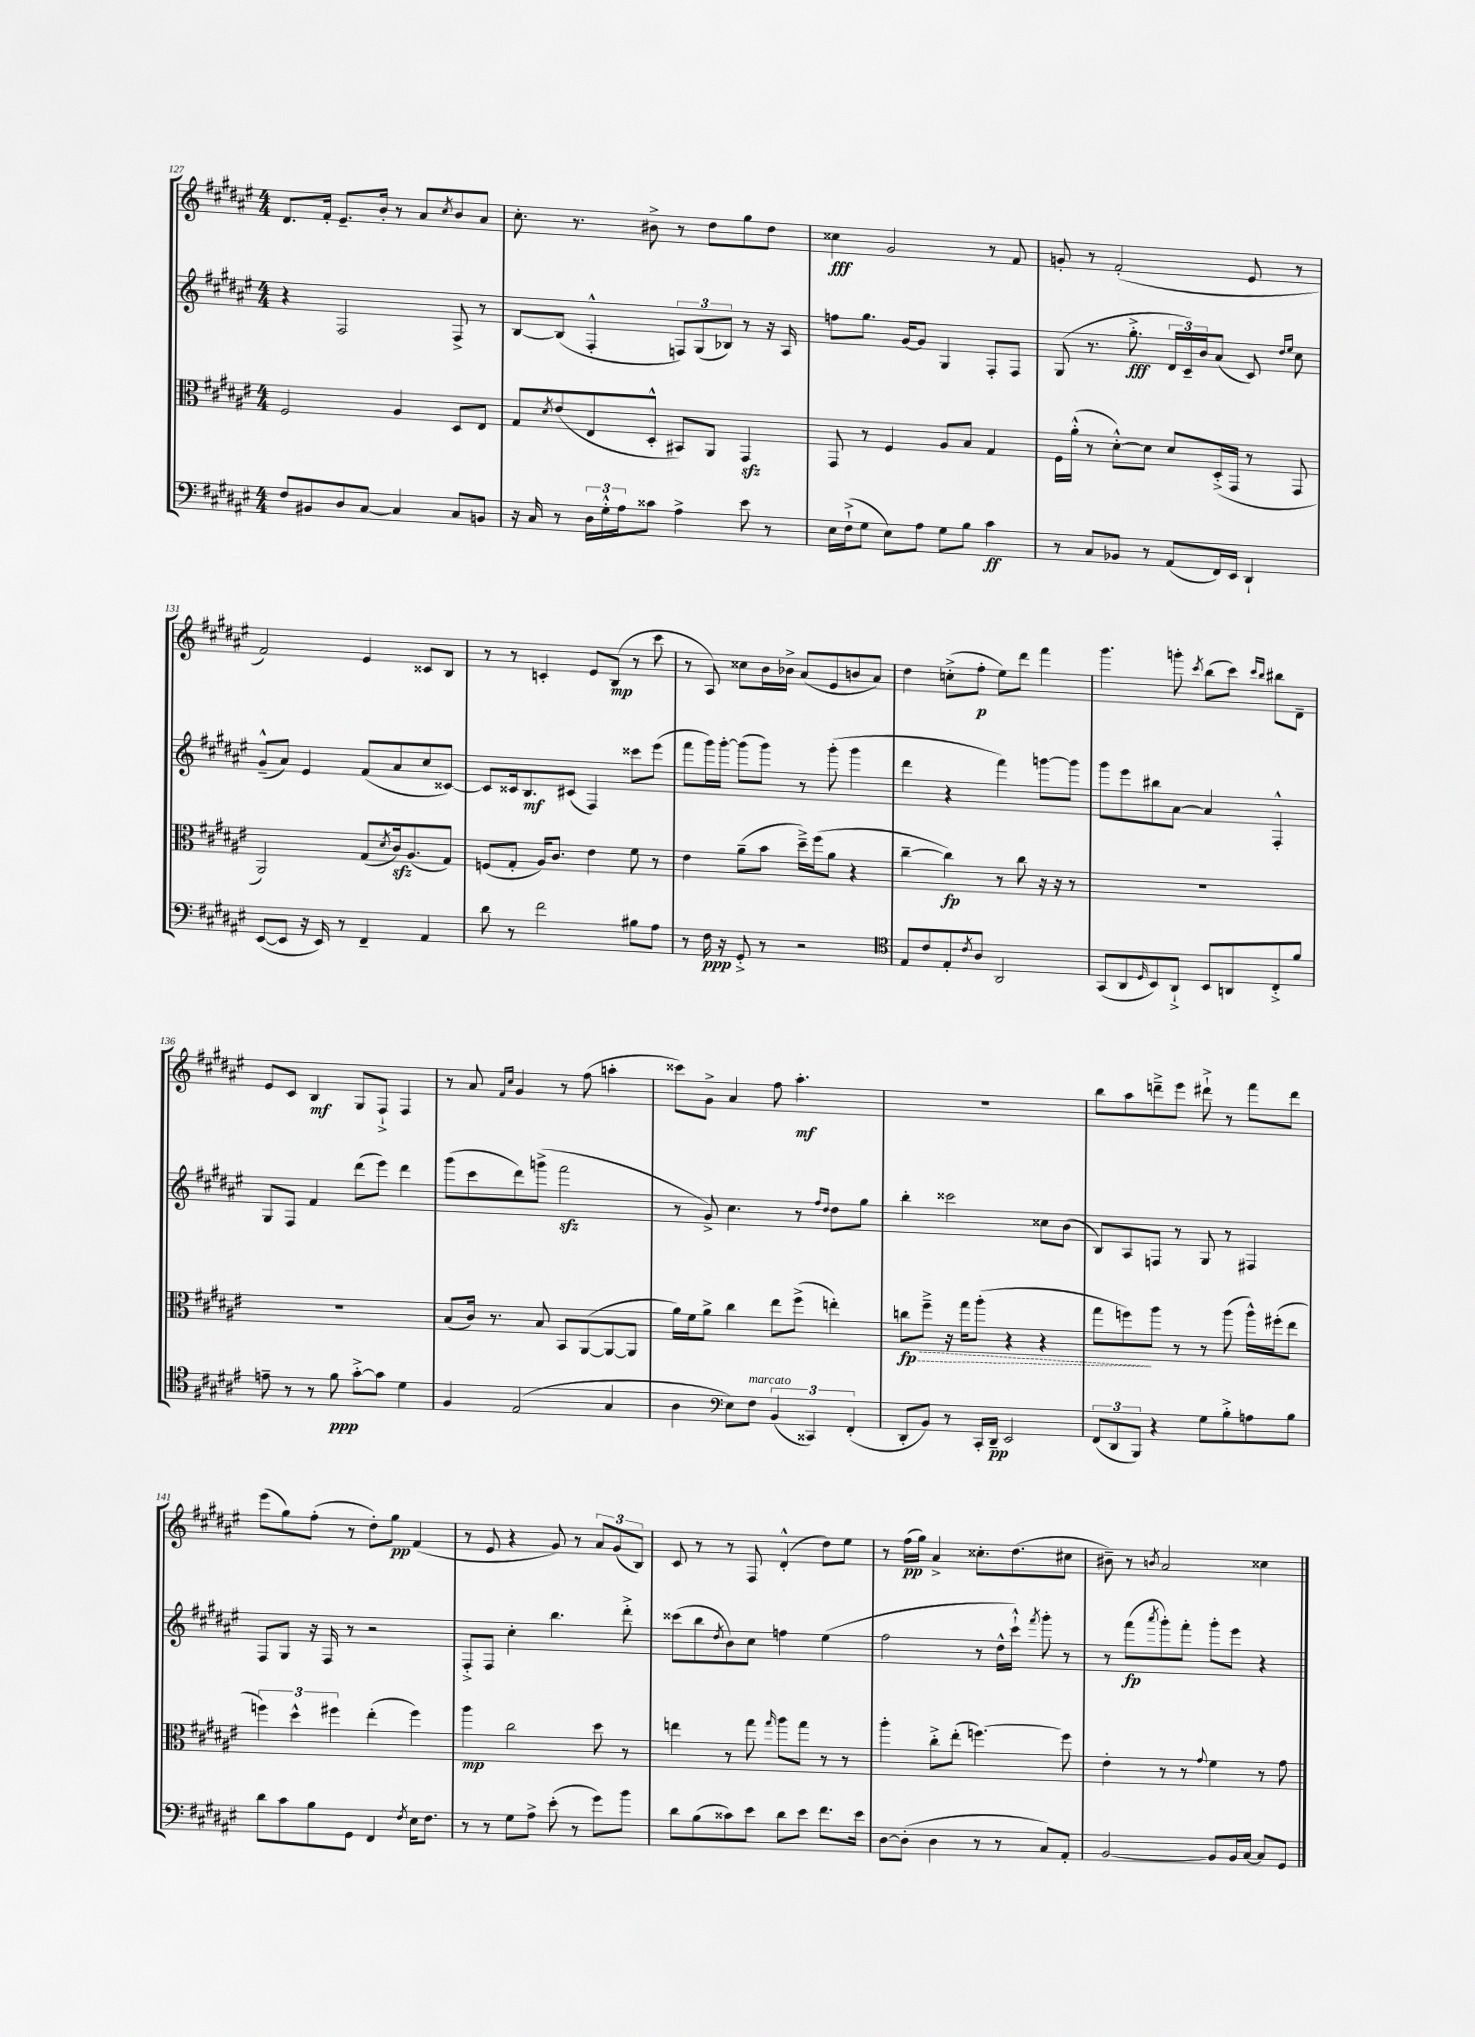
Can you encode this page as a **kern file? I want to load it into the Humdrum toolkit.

**kern	**dynam	**kern	**dynam	**kern	**dynam	**kern	**dynam
*part4	*part4	*part3	*part3	*part2	*part2	*part1	*part1
*staff4	*staff4	*staff3	*staff3	*staff2	*staff2	*staff1	*staff1
*clefF4	*	*clefC3	*	*clefG2	*	*clefG2	*
*k[f#c#g#d#a#e#]	*	*k[f#c#g#d#a#e#]	*	*k[f#c#g#d#a#e#]	*	*k[f#c#g#d#a#e#]	*
*M4/4	*	*M4/4	*	*M4/4	*	*M4/4	*
=127	=127	=127	=127	=127	=127	=127	=127
8F#/L	.	2F#/	.	4r	.	8.d#/L	.
8BB#X/	.	.	.	.	.	.	.
.	.	.	.	.	.	16f#'/Jk	.
8D#/	.	.	.	2F#/	.	8.e#~/L	.
[8C#/J	.	.	.	.	.	.	.
.	.	.	.	.	.	16b'/Jk	.
4C#/]	.	4A#/	.	.	.	8r	.
.	.	.	.	.	.	8a#/L	.
.	.	.	.	.	.	8qcc#/	.
8C#/L	.	8D#/L	.	8F#^/	.	8b/	.
8BBn/J	.	8E#/J	.	8r	.	8a#/J	.
=128	=128	=128	=128	=128	=128	=128	=128
16r	.	8G#/L	.	[8B/L	.	8.cc#'\	.
16C#/	.	.	.	.	.	.	.
.	.	8qd#/	.	.	.	.	.
8r	.	(8e#/	.	(8B/J]	.	.	.
.	.	.	.	.	.	8.r	.
24D#\LL	.	8E#/	.	4F#'^^/	.	.	.
24G#'^^\	.	.	.	.	.	.	.
24A#\J	.	.	.	.	.	.	.
8c##X\J	.	8D#'^^/J	.	.	.	8b#X^\	.
4A#^\	.	8BB#X/L)	.	12Fn/L)	.	8r	.
.	.	.	.	(12G#/	.	.	.
.	.	8AA#/J	.	.	.	8dd#\L	.
.	.	.	.	12B-X/J)	.	.	.
8e#\	.	4GG#zz/	.	8r	.	8gg#\	.
8r	.	.	.	16r	.	8dd#\J	.
.	.	.	.	16A#/	.	.	.
=129	=129	=129	=129	=129	=129	=129	=129
16E#\LL	.	8GG#/	.	8ffn\L	.	4cc##X\	fff
(16F#`^\J	.	.	.	.	.	.	.
8G#\J	.	8r	.	8.gg#\J	.	.	.
8E#\L)	.	4F#/	.	.	.	2g#/	.
.	.	.	.	[16g#/KL	.	.	.
8A#\J	.	.	.	8g#/J]	.	.	.
8G#\L	.	8A#/L	.	4G#/	.	.	.
8B\J	.	8B/J	.	.	.	.	.
4c#\	ff	4G#/	.	8F#'/L	.	8r	.
.	.	.	.	8F#/J	.	8f#/	.
=130	=130	=130	=130	=130	=130	=130	=130
8r	.	16F#\LL	.	(8G#/	.	8gn'/	.
.	.	(16a#'^^\JJ	.	.	.	.	.
8C#/L	.	8r	.	8.r	.	8r	.
8BB-X/J	.	[8d#'^^\L)	.	.	.	(2f#'/	.
.	.	.	.	8.gg#'^\	fff	.	.
8r	.	8d#\J]	.	.	.	.	.
(8AA#/L	.	8d#/L	.	24d#/LL	.	.	.
.	.	.	.	24c#~/)	.	.	.
.	.	.	.	24b/J	.	.	.
16FF#/L)	.	(16D#'^/L	.	(8a#/J	.	.	.
16EE#/JJ	.	16GG#/JJ	.	.	.	.	.
4DD#`/	.	8r	.	8c#/)	.	8e#/	.
.	.	.	.	16qqdd#/LL	.	.	.
.	.	.	.	16qqee#/JJ	.	.	.
.	.	8GG#/	.	8cc#\	.	8r	.
!!LO:LB:g=z
=131	=131	=131	=131	=131	=131	=131	=131
([8EE#/L	.	2AA#/)	.	(8g#~^^/L	.	2f#/)	.
8EE#/J]	.	.	.	8a#/J)	.	.	.
16r	.	.	.	4e#/	.	.	.
16EE#/)	.	.	.	.	.	.	.
8r	.	.	.	.	.	.	.
4FF#~/	.	(8G#/L	.	(8f#/L	.	4e#/	.
.	.	8qd#/	.	.	.	.	.
.	.	16c#zz/k)	.	8a#/	.	.	.
.	.	(8.A#/	.	.	.	.	.
4AA#/	.	.	.	8cc#/	.	8c##X/L	.
.	.	8G#/J)	.	[8c##X/J)	.	8B/J	.
=132	=132	=132	=132	=132	=132	=132	=132
8d#\	.	(8Fn/L	.	8c##/L]	.	8r	.
8r	.	8G#'/J	.	16c##X/k	.	8r	.
.	.	.	.	8.B/	mf	.	.
2f#\	.	16A#/KL)	.	.	.	4cn'/	.
.	.	8.c#/J	.	.	.	.	.
.	.	.	.	(8c#X/J	.	.	.
.	.	4e#\	.	4F#/)	.	8e#/L	.
.	.	.	.	.	.	(8B/J	mp
8B#X\L	.	8f#\	.	8ccc##X\L	.	8r	.
8A#\J	.	8r	.	(8eee#\J	.	8ccc#\	.
=133	=133	=133	=133	=133	=133	=133	=133
8r	.	4e#\	.	8fff#\L	.	8r	.
16F#\	ppp	.	.	16ggg#\L)	.	8A#/)	.
16r	.	.	.	[16ggg#'\JJ	.	.	.
8GG#'^/	.	(8a#~\L	.	(8ggg#\L]	.	8cc##X\L	.
8r	.	8b\J	.	8ggg#\J)	.	16b\L	.
.	.	.	.	.	.	16b-X^\JJ	.
2r	.	16dd#~^\LL)	.	8r	.	(8a#/L	.
.	.	(16ff#\J	.	.	.	.	.
.	.	8a#\J	.	(8ggg#'\	.	8e#/	.
.	.	4r	.	4ggg#\	.	8bn/	.
.	.	.	.	.	.	8a#/J)	.
=134	=134	=134	=134	=134	=134	=134	=134
*clefC4	*	*	*	*	*	*	*
8E#/L	.	[4cc#~\	.	4ddd#\	.	4dd#\	.
8c#/	.	.	.	.	.	.	.
8E#'/	.	4cc#\])	fp	4r	.	(8ccn'^\L	.
8qc#/	.	.	.	.	.	.	.
8A#/J	.	.	.	.	.	8ff#'\J	p
2AA#/	.	8r	.	4fff#\)	.	8ee#\L)	.
.	.	8cc#\	.	.	.	8ddd#\J	.
.	.	16r	.	[8gggn\L	.	4fff#\	.
.	.	16r	.	.	.	.	.
.	.	8r	.	8ggg\J]	.	.	.
=135	=135	=135	=135	=135	=135	=135	=135
(8GG#/L	.	1r	.	8ggg#\L	.	4.ggg#\	.
8AA#/	.	.	.	8eee#\	.	.	.
16qqD#/	.	.	.	.	.	.	.
8BB/)	.	.	.	8bb#X\	.	.	.
8AA#`^/J	.	.	.	[8a#\J	.	8gggn'\	.
.	.	.	.	.	.	8qccc#/	.
8BB/L	.	.	.	4a#/]	.	(8bb\L	.
8AAn/	.	.	.	.	.	8ccc#\J)	.
.	.	.	.	.	.	16qqccc#/LL	.
.	.	.	.	.	.	16qqbb/JJ	.
8C#'^/	.	.	.	4F#'^^/	.	8bb#X\L	.
8f#/J	.	.	.	.	.	8d#~\J	.
!!LO:LB:g=z
=136	=136	=136	=136	=136	=136	=136	=136
8en~\	.	1r	.	8G#/L	.	8e#/L	.
8r	.	.	.	8F#/J	.	8c#/J	.
8r	.	.	.	4f#/	.	4B/	mf
8f#\	ppp	.	.	.	.	.	.
[8g#'^\L	.	.	.	(8ddd#\L	.	8G#/L	.
8g#\J]	.	.	.	8eee#\J)	.	8F#`^/J	.
4d#\	.	.	.	4ddd#\	.	4F#/	.
=137	=137	=137	=137	=137	=137	=137	=137
4F#/	.	(8B/L	.	(8ggg#\L	.	8r	.
.	.	16c#/Jk)	.	8ccc#\	.	8a#/	.
.	.	8.r	.	.	.	.	.
.	.	.	.	.	.	16qqf#/LL	.
.	.	.	.	.	.	16qqcc#/JJ	.
(2E#/	.	.	.	8ddd#\)	.	4g#/	.
.	.	8B/	.	(8gggn^\J	.	.	.
.	.	8BB/L	.	2fff#zz\	.	8r	.
.	.	([8AA#/	.	.	.	(8ff#\	.
4G#/	.	8AA#/_	.	.	.	4aan'\	.
.	.	8AA#/J]	.	.	.	.	.
=138	=138	=138	=138	=138	=138	=138	=138
4A#\	.	16a#\LL)	.	8r	.	8ccc##X\L)	.
.	.	16f#\J	.	.	.	.	.
.	.	8a#^\J	.	8g#^/)	.	8g#^\J	.
*clefF4	*	*	*	*	*	*	*
8E#\L)	.	4cc#\	.	4.cc#\	.	4a#/	.
!LO:TX:a:i:t=marcato	!	!	!	!	!	!	!
8F#\J	.	.	.	.	.	.	.
(6BB/	.	8ee#\L	.	.	.	8ff#\	.
.	.	(8ff#^\J	.	8r	.	4.aa#'\	mf
6CC##X/)	.	.	.	.	.	.	.
.	.	.	.	16qqff#/LL	.	.	.
.	.	.	.	16qqdd#/JJ	.	.	.
.	.	4een'\)	.	8dd#\L	.	.	.
(6FF#'/	.	.	.	.	.	.	.
.	.	.	.	8gg#\J	.	.	.
=139	=139	=139	=139	=139	=139	=139	=139
!	!	!	!LO:HP:b	!	!	!	!
8DD#'/L	.	8ccn\L	> fp	4bb'\	.	1r	.
8BB/J)	.	8ff#~^\J	.	.	.	.	.
8r	.	16r	.	2ccc##X\	.	.	.
.	.	16gg#\KL	.	.	.	.	.
16CC#'/LL	.	(8aa#'\J	.	.	.	.	.
16DD#~/JJ	pp	.	.	.	.	.	.
2EE#/	.	4r	.	.	.	.	.
.	.	4r	.	8cc##X\L	.	.	.
.	.	.	.	(8b\J	.	.	.
=140	=140	=140	=140	=140	=140	=140	=140
(12FF#/L	.	8gg#\L	.	8B/L)	.	8bb\L	.
12DD#/	.	.	.	.	.	.	.
.	.	8ffn\)	.	8A#/	.	8aa#\	.
12BBB/J)	.	.	.	.	.	.	.
4r	.	8aa#\J	]	8Fn/J	.	8dddn~^\	.
.	.	8r	.	8r	.	8eee#\J	.
8G#\L	.	8r	.	8G#/	.	8ddd#X`^\	.
8B'^\	.	(8aa#\	.	8r	.	8r	.
8An\	.	16aa#^^\LL)	.	4F#X/	.	8fff#\L	.
.	.	(16ff#X'\J	.	.	.	.	.
8B\J	.	8ee#\J	.	.	.	8ddd#\J	.
!!LO:LB:g=z
=141	=141	=141	=141	=141	=141	=141	=141
8d#\L	.	6ffn\)	.	8F#/L	.	(8eee#\L	.
8c#\	.	.	.	8G#/J	.	8gg#\)	.
.	.	6dd#^^\	.	.	.	.	.
8B\	.	.	.	16r	.	(8ff#'\J	.
.	.	.	.	16F#/	.	.	.
.	.	6ff#X\	.	.	.	.	.
8GG#\J	.	.	.	8r	.	8r	.
4FF#/	.	(4ee#'\	.	2r	.	8dd#'\L)	.
.	.	.	.	.	.	8gg#\J	pp
8qF#/	.	.	.	.	.	.	.
16E#\KL	.	4ff#\)	.	.	.	(4f#/	.
8.F#\J	.	.	.	.	.	.	.
=142	=142	=142	=142	=142	=142	=142	=142
8r	.	4aa#\	mp	8F#'^/L	.	8r	.
8r	.	.	.	8F#/J	.	8e#/	.
8G#\L	.	2cc#\	.	4cc#'\	.	4r	.
8A#^\J	.	.	.	.	.	.	.
(8e#'\	.	.	.	4.bb\	.	8g#/)	.
8r	.	.	.	.	.	8r	.
8g#\L)	.	8dd#\	.	.	.	12a#/L	.
.	.	.	.	.	.	(12g#/	.
8b\J	.	8r	.	8ddd#'^\	.	.	.
.	.	.	.	.	.	12B/J)	.
=143	=143	=143	=143	=143	=143	=143	=143
8d#\L	.	4een\	.	(8ccc##X\L	.	8c#/	.
(8B\	.	.	.	8bb\	.	8r	.
.	.	.	.	8qdd#/	.	.	.
8c##X\)	.	8r	.	8b\)	.	8r	.
8e#\J	.	8gg#\	.	8cc#\J	.	8F#/	.
.	.	16qqgg#/	.	.	.	.	.
8d#\L	.	8aa#\L	.	4ffn\	.	(4d#'^^/	.
8e#\J	.	8gg#\J	.	.	.	.	.
8.f#\L	.	8r	.	(4ee#\	.	8dd#\L)	.
.	.	8r	.	.	.	8ee#\J	.
16e#\Jk	.	.	.	.	.	.	.
=144	=144	=144	=144	=144	=144	=144	=144
[8D#\L	.	4aa#'\	.	2ff#\	.	8r	.
(8D#'\J]	.	.	.	.	.	(16ff#\LL	pp
.	.	.	.	.	.	16gg#\JJ)	.
4D#\	.	8cc#'^\L	.	.	.	4a#^/	.
.	.	(8ee#'\J	.	.	.	.	.
8r	.	[4.ffn\)	.	8r	.	8.cc##X'\L	.
8r	.	.	.	16dd#^^\LL	.	.	.
.	.	.	.	16ccc#`^^\JJ)	.	(8.dd#\	.
.	.	.	.	8qfff#/	.	.	.
8C#/L)	.	.	.	8ggg#'\	.	.	.
8AA#'/J	.	8ff\]	.	8r	.	8cc#X\J	.
=145	=145	=145	=145	=145	=145	=145	=145
[2BB/	.	4e#'\	.	8r	.	8b#X~\)	.
.	.	.	.	(8fff#\L	fp	8r	.
.	.	.	.	8qaaa#/	.	8qbn/	.
.	.	8r	.	8ggg#'\)	.	2a#/	.
.	.	8r	.	8fff#'\J	.	.	.
.	.	8qqg#/	.	.	.	.	.
8BB/L]	.	4f#\	.	8ggg#'\L	.	.	.
16BB/L	.	.	.	8eee#\J	.	.	.
[16C#/JJ	.	.	.	.	.	.	.
8C#/L]	.	8r	.	4r	.	4cc##X\	.
8GG#/J	.	8g#\	.	.	.	.	.
==	==	==	==	==	==	==	==
*-	*-	*-	*-	*-	*-	*-	*-
